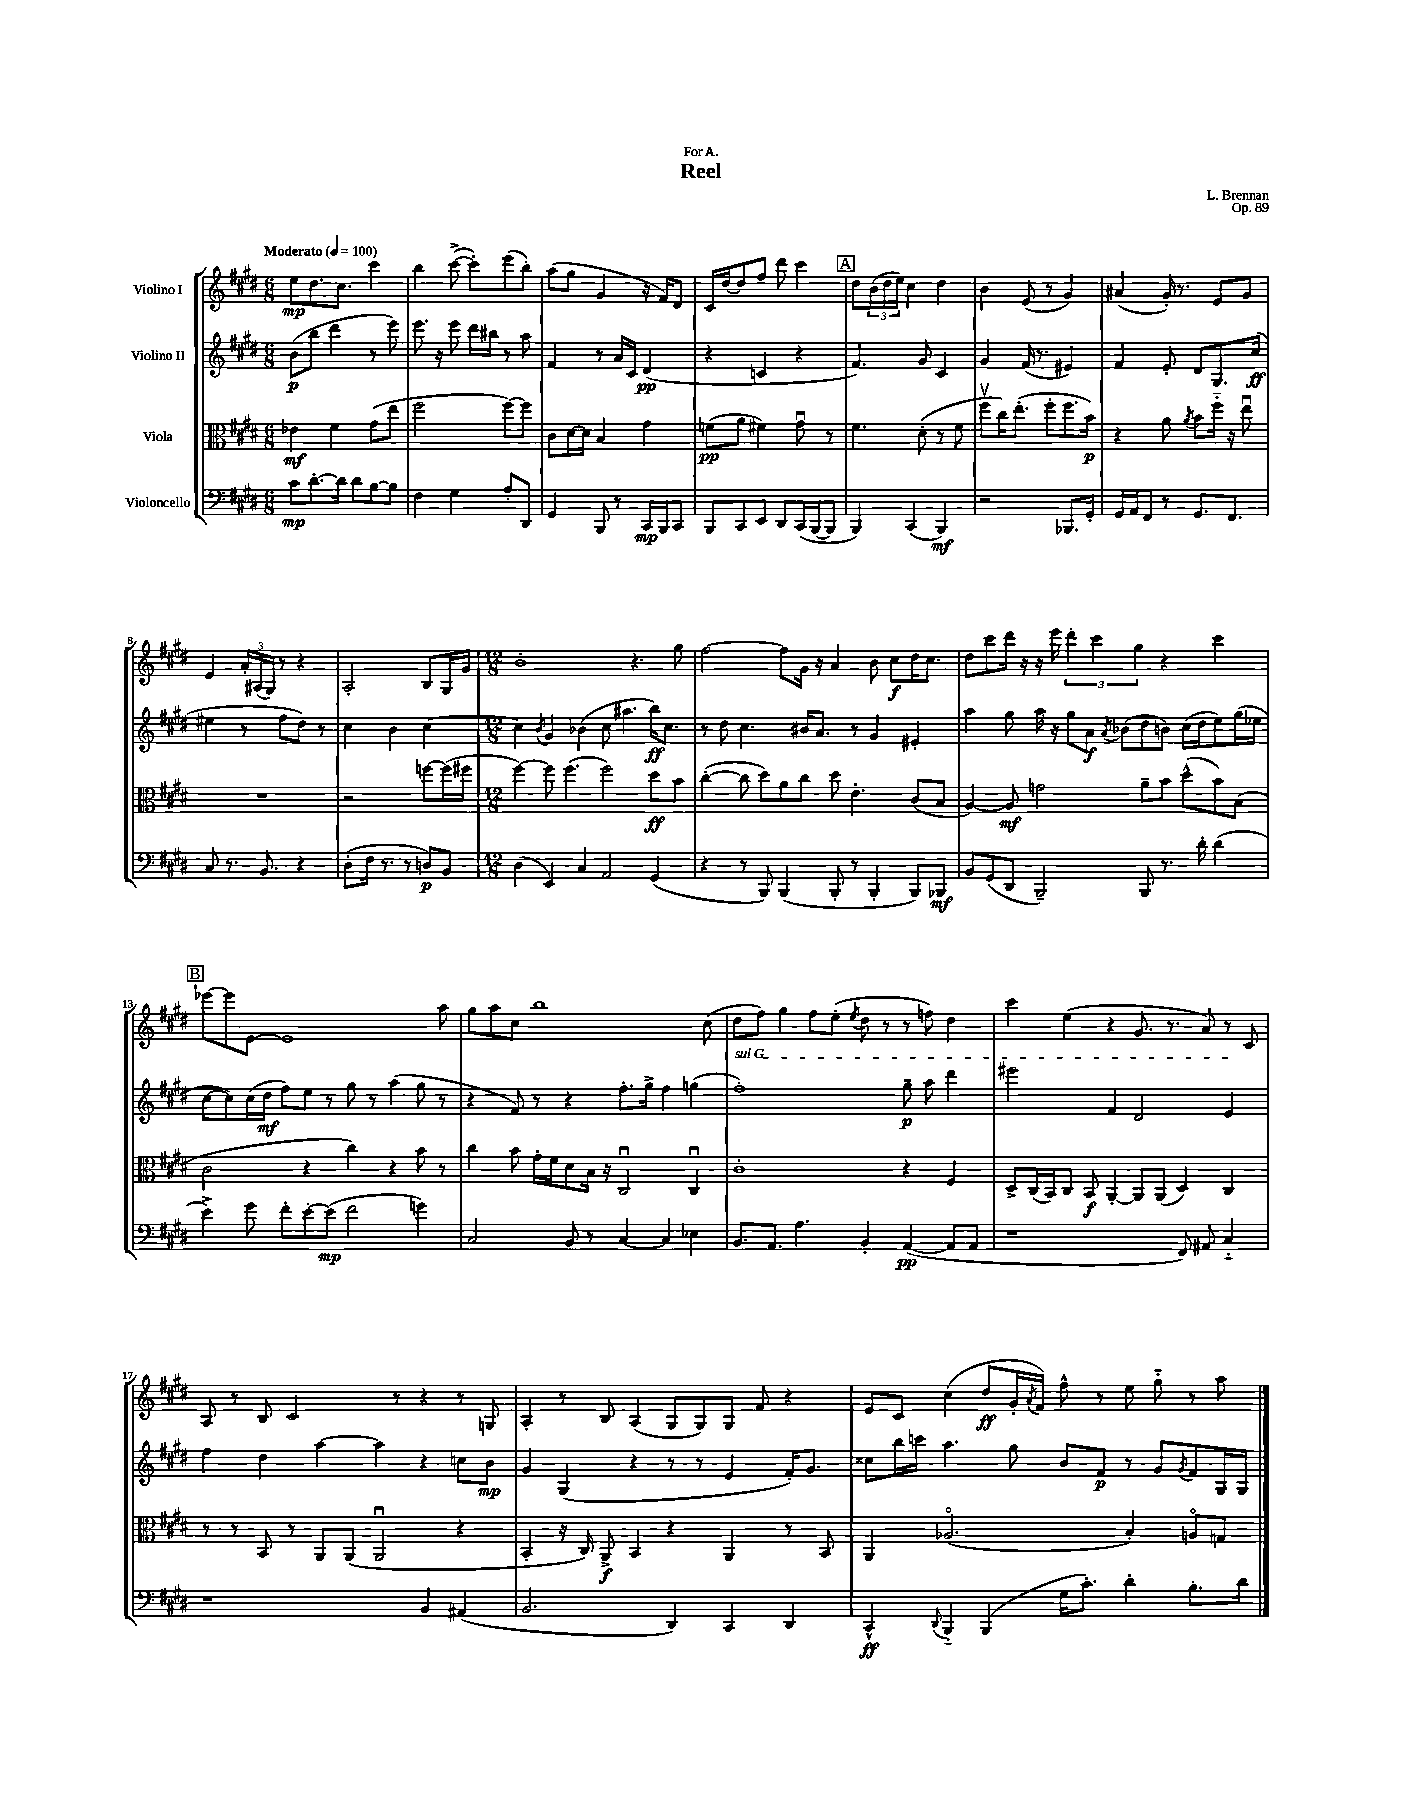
\header { title = "Reel" composer = "L. Brennan" dedication = "For A." opus = "Op. 89" }
<<
\new StaffGroup <<
\new Staff = "s0" \with { instrumentName = "Violino I" } {
    \clef treble \key e \major \numericTimeSignature \time 6/8 \tempo "Moderato" 4 = 100
    e''8\mp dis''8. cis''8. cis'''4 |
    b''4 cis'''8~->( cis'''8-.) e'''8( b''8-.) |
    a''8( gis''8 gis'4 r16 fis'16) dis'8 |
    cis'16 dis''16~ dis''8 fis''8 dis'''8 cis'''4 |
    \mark \markup { \box "A" } dis''8 \tuplet 3/2 { b'16( dis''16 e''16) } cis''4 dis''4 |
    b'4 e'8( r8 gis'4) |
    ais'4( gis'16-.) r8. e'8 gis'8 |
    e'4 \tuplet 3/2 { a'16-. ais16( gis16) } r8 r4 |
    a2-. b8 gis16 gis'16 |
    \numericTimeSignature \time 12/8 b'1-. r4. gis''8 |
    fis''2~ fis''8 gis'16 r16 a'4 b'8 cis''8\f dis''16 cis''8. |
    dis''8 cis'''8 dis'''16 r16 r16 e'''16 \tuplet 3/2 { dis'''4-. cis'''4 gis''4 } r4 cis'''4 |
    \mark \markup { \box "B" } ees'''8~ ees'''8 e'8~ e'1 a''8 |
    gis''8 a''8 cis''8 b''1 cis''8( |
    dis''8 fis''8) gis''4 fis''8 e''8-.( \acciaccatura { e''8 } dis''8 r8 r8 f''8) dis''4 |
    cis'''4 e''4( r4 gis'8. r8. a'8) r8 cis'8 |
    a8 r8 b8 cis'2 r8 r4 r8 g8 |
    a4-. r8 b8 a4( gis8 gis8) gis8 fis'8 r4 |
    e'8 cis'8 cis''4( dis''8\ff gis'16-. \acciaccatura { a'8 } fis'16) fis''8-^ r8 e''8 gis''8-_ r8 a''8 \bar "|." |
}
\new Staff = "s1" \with { instrumentName = "Violino II" } {
    \clef treble \key e \major \numericTimeSignature \time 6/8
    b'8\p( b''8 dis'''4 r8 e'''8) |
    e'''8. r16 e'''8 dis'''16 bis''16 r8 a''8 |
    fis'4 r8 a'16 cis'16 dis'4\pp( |
    r4 c'4 r4 |
    \mark \markup { \box "A" } fis'4.) gis'8 cis'4 |
    gis'4 fis'16( r8. eis'4) |
    fis'4 e'8-. dis'8 gis8. cis''16\ff( |
    eis''4 r8 fis''8 dis''8) r8 |
    cis''4 b'4 cis''4~ |
    \numericTimeSignature \time 12/8 cis''4 \acciaccatura { b'8 } gis'4 bes'4( cis''8 ais''4. b''16\ff) cis''8. |
    r8 dis''8 cis''4. bis'16 a'8. r8 gis'4 eis'4-. |
    a''4 gis''8 a''16 r16 gis''8 a'8\f \acciaccatura { a'8 } bes'8( dis''8 b'8) cis''16( dis''16 e''8) gis''16( ees''16 |
    \mark \markup { \box "B" } cis''8~ cis''8) cis''16( dis''16\mf fis''8) e''8 r8 gis''8 r8 a''4( gis''8 r8 |
    r4 fis'8) r8 r4 fis''8.-. gis''16-> fis''4 g''4( |
    \once \override TextSpanner.bound-details.left.text = \markup { \italic "sul G" } fis''1-.\startTextSpan) gis''8--\p a''8 dis'''4 |
    eis'''2 fis'4 dis'2 e'4\stopTextSpan |
    fis''4 dis''4 a''4~ a''4 r4 c''8 b'8\mp |
    gis'4 gis4( r4 r8 r8 e'4 fis'16-.) gis'8. |
    cisis''8 b''16 c'''16 a''4. gis''8 b'8 fis'8\p r8 gis'8 \acciaccatura { gis'8 } fis'8 gis16 gis16 \bar "|." |
}
\new Staff = "s2" \with { instrumentName = "Viola" } {
    \clef alto \key e \major \numericTimeSignature \time 6/8
    ees'4\mf fis'4 gis'8( e''8 |
    fis''2 fis''8~) fis''8 |
    cis'8 dis'16~ dis'16 b4 gis'4 |
    f'8\pp( a'8 fis'4) gis'8\downbow r8 |
    \mark \markup { \box "A" } fis'4. dis'8-.( r8 fis'8 |
    fis''8\upbow cis''16) e''8.-.( fis''8-. fis''8. b'16\p) |
    r4 a'8 \acciaccatura { a'8 } b'8 fis''16-_ r16 e''8\downbow |
    R2. |
    r2 f''8~ f''16( fis''16 |
    \numericTimeSignature \time 12/8 fis''4~) fis''8 fis''4.( fis''2) dis''8\ff b'8 |
    cis''4~-.( cis''8 dis''8) a'8 cis''8 dis''8 e'4.-. cis'8( b8 |
    a4~) a8\mf g'2 a'8-- b'8 dis''8-^( b'8) b8( |
    \mark \markup { \box "B" } cis'2 r4 cis''4) r4 b'8 r8 |
    cis''4 b'8 gis'16-. fis'16 dis'8 b16 r16 cis2\downbow cis4\downbow |
    cis'1-. r4 fis4 |
    dis8-> cis16( b,16) cis8 b,8\f a,4~-. a,8 a,8( dis4) cis4 |
    r8 r8 b,8 r8 a,8 a,8( a,2\downbow r4 |
    b,4-. r16 cis16) a,8->\f b,4 r4 a,4 r8 b,8 |
    a,4 aes2.\flageolet( b4-.) a8\flageolet g8 \bar "|." |
}
\new Staff = "s3" \with { instrumentName = "Violoncello" } {
    \clef bass \key e \major \numericTimeSignature \time 6/8
    cis'8\mp dis'8.~-. dis'16 dis'8 b8~ b8 |
    fis4 gis4 a8-. dis,8 |
    gis,4 b,,8 r8 cis,16\mp b,,16 cis,8 |
    b,,8 cis,8 e,8 dis,8 cis,16( b,,16~ b,,8 |
    \mark \markup { \box "A" } b,,4) cis,4( b,,4\mf) |
    r2 bes,,8. gis,16-. |
    gis,16 a,16 fis,8 r8 gis,8. fis,8. |
    cis8 r8. b,8. r4 |
    dis8-.( fis16 r8. r8 d8\p) b,8 |
    \numericTimeSignature \time 12/8 dis4( e,4) cis4 a,2 gis,4( |
    r4 r8 b,,8) b,,4( b,,8-. r8 b,,4-. b,,8) bes,,8\mf |
    b,8 gis,8( dis,8 b,,2--) b,,8 r8. dis'16-. dis'4( |
    \mark \markup { \box "B" } e'4->) gis'8 fis'8-. e'8~-. e'8\mp( fis'2 g'4) |
    cis2 b,8 r8 cis4~ cis4 ees4 |
    b,8. a,8. a4. b,4-. a,4~\pp( a,8 a,8 |
    r1 fis,8) ais,8 cis4-_ |
    r1 b,4 ais,4( |
    b,2. dis,4) cis,4 dis,4 |
    cis,4-^\ff \appoggiatura { dis,8 } b,,4-_ b,,4( gis16 cis'8.-.) dis'4-. b8.-. dis'16 \bar "|." |
}
>>
>>
